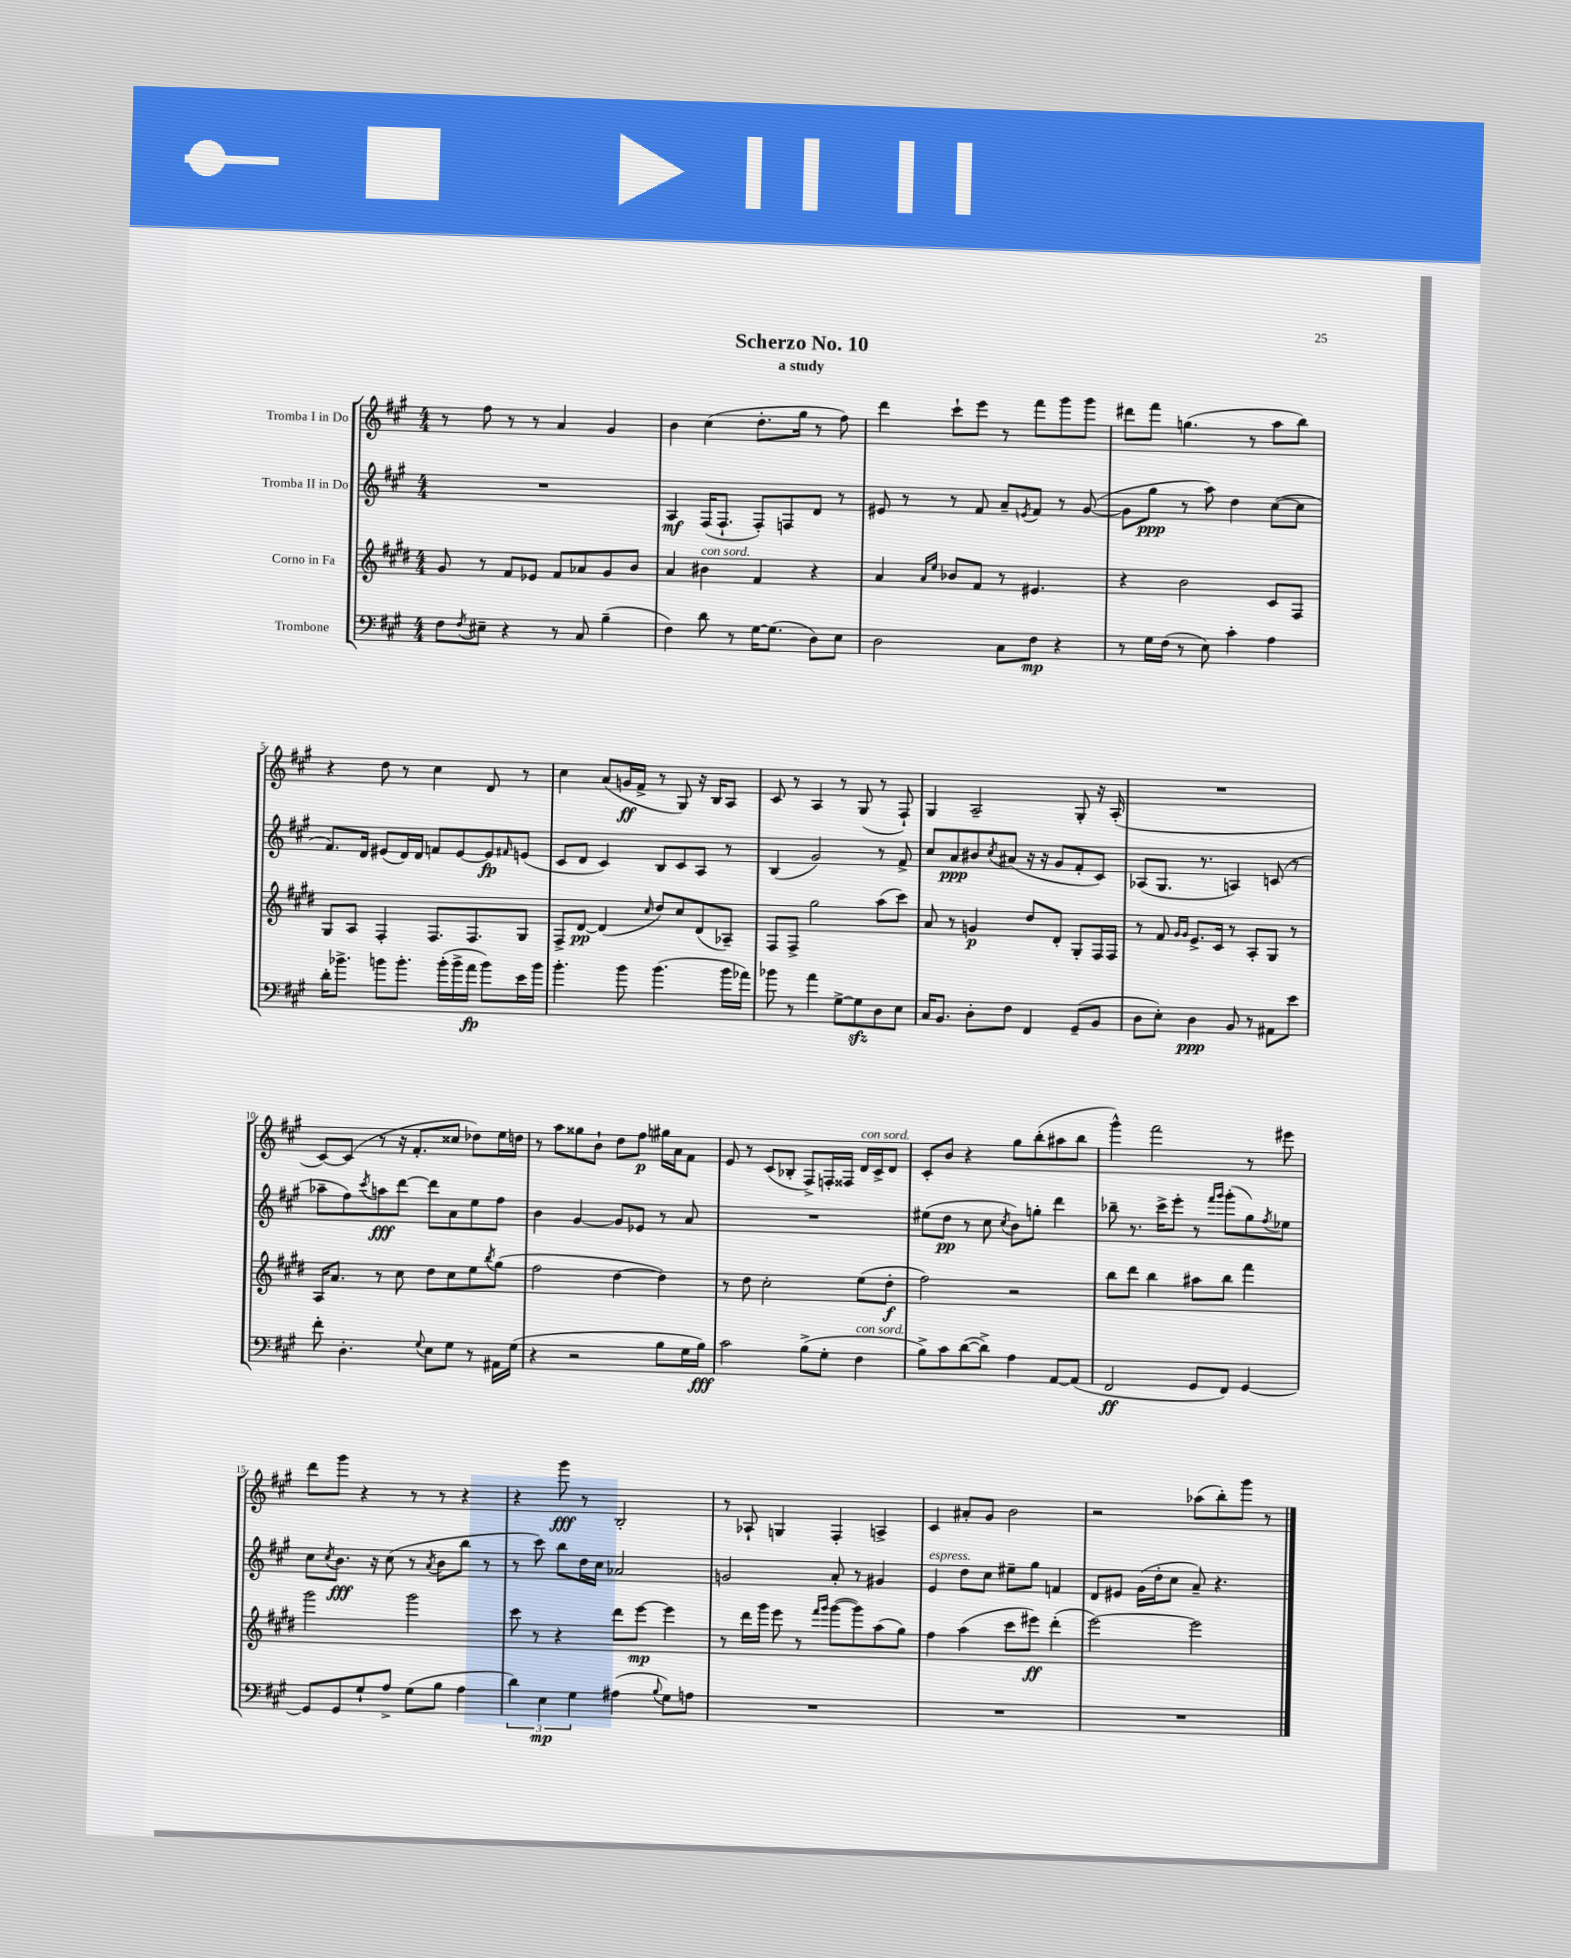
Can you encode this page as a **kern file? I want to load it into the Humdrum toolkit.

**kern	**dynam	**kern	**dynam	**kern	**dynam	**kern	**dynam
*part4	*part4	*part3	*part3	*part2	*part2	*part1	*part1
*staff4	*staff4	*staff3	*staff3	*staff2	*staff2	*staff1	*staff1
*I"Trombone	*	*I"Corno in Fa	*	*I"Tromba II in Do	*	*I"Tromba I in Do	*
*clefF4	*	*clefG2	*	*clefG2	*	*clefG2	*
*k[f#c#g#]	*	*k[f#c#g#d#]	*	*k[f#c#g#]	*	*k[f#c#g#]	*
*M4/4	*	*M4/4	*	*M4/4	*	*M4/4	*
=1	=1	=1	=1	=1	=1	=1	=1
8F#\L	.	8g#/	.	1r	.	8r	.
8qF#/	.	.	.	.	.	.	.
8E#X~\J	.	8r	.	.	.	8ff#\	.
4r	.	8f#/L	.	.	.	8r	.
.	.	8e-X/J	.	.	.	8r	.
8r	.	8f#/L	.	.	.	4a/	.
8C#/	.	8a-X/	.	.	.	.	.
(4B~\	.	8g#/	.	.	.	4g#/	.
.	.	8b/J	.	.	.	.	.
=2	=2	=2	=2	=2	=2	=2	=2
4F#\)	.	4a/	.	4A/	mf	4b\	.
!	!	!LO:TX:a:i:t=con sord.	!	!	!	!	!
8d\	.	4b#X\	.	(16F#/KL	.	(4cc#\	.
.	.	.	.	8.F#`/J	.	.	.
8r	.	.	.	.	.	.	.
[16G#\KL	.	4f#/	.	8F#'/L)	.	8.dd'\L	.
(8.G#\J]	.	.	.	.	.	.	.
.	.	.	.	8Fn/	.	.	.
.	.	.	.	.	.	16gg#\Jk	.
8D\L)	.	4r	.	8d/J	.	8r	.
8E\J	.	.	.	8r	.	8ff#\)	.
=3	=3	=3	=3	=3	=3	=3	=3
2D\	.	4a/	.	8e#X/	.	4ddd\	.
.	.	.	.	8r	.	.	.
.	.	16qqa/LL	.	.	.	.	.
.	.	16qqee/JJ	.	.	.	.	.
.	.	8b-X/L	.	8r	.	8ccc#`\L	.
.	.	8f#/J	.	8f#/	.	8eee\J	.
8C#\L	.	8r	.	8a~/L	.	8r	.
.	.	.	.	8qen/	.	.	.
8F#\J	mp	4.e#X/	.	8f#/J	.	8fff#\L	.
4r	.	.	.	8r	.	8ggg#\	.
.	.	.	.	([8g#/	.	8ggg#\J	.
=4	=4	=4	=4	=4	=4	=4	=4
8r	.	4r	.	8g#\L]	.	8ddd#X\L	.
16G#\LL	.	.	.	8gg#\J	ppp	8fff#\J	.
(16F#\JJ	.	.	.	.	.	.	.
8r	.	2b\	.	8r	.	(4.ggn\	.
8E\)	.	.	.	8aa\)	.	.	.
4c#'\	.	.	.	4dd\	.	.	.
.	.	.	.	.	.	8r	.
4A\	.	8c#/L	.	([8cc#\L	.	8aa\L	.
.	.	8F#/J	.	8cc#\J]	.	8bb\J)	.
!!LO:LB:g=z
=5	=5	=5	=5	=5	=5	=5	=5
16d'\KL	.	8G#/L	.	8.f#/L)	.	4r	.
8.b-X^\J	.	.	.	.	.	.	.
.	.	8A/J	.	.	.	.	.
.	.	.	.	16d/Jk	.	.	.
8bn\L	.	4F#'/	.	(8e#X/L	.	8dd\	.
8.b'\J	.	.	.	16d/L)	.	8r	.
.	.	.	.	16d/JJ	.	.	.
.	.	8.F#/L	.	8fn/L	.	4cc#\	.
(16b'\LL	.	.	.	.	.	.	.
16b^\	.	.	.	[8e#/	.	.	.
16a\JJ	fp	8.F#/	.	.	.	.	.
8b\L)	.	.	.	8e#/]	fp	8d/	.
.	.	.	.	16qqf#X/	.	.	.
16e\L	.	8G#/J	.	(8en/J	.	8r	.
16b\JJ	.	.	.	.	.	.	.
=6	=6	=6	=6	=6	=6	=6	=6
4.b'\	.	8F#^/L	.	8c#/L	.	4cc#\	.
.	.	[8d#/J	pp	8d/J	.	.	.
.	.	(4d#/]	.	4c#/)	.	(8a/L	.
8b\	.	.	.	.	.	16gn/L	ff
.	.	.	.	.	.	16f#^/JJ	.
.	.	16qqcc#/	.	.	.	.	.
(4.b\	.	8dd#/L)	.	8B/L	.	8r	.
.	.	8cc#/	.	8c#/	.	8G#/)	.
.	.	(8d#/	.	8A/J	.	16r	.
.	.	.	.	.	.	16B/KL	.
16b\LL	.	8A-X~/J)	.	8r	.	8A/J	.
16a-X\JJ)	.	.	.	.	.	.	.
=7	=7	=7	=7	=7	=7	=7	=7
8b-X\	.	8F#/L	.	(4B/	.	8c#/	.
8r	.	8F#^/J	.	.	.	8r	.
4a\	.	2gg#\	.	2g#/)	.	4A/	.
[8G#^\L	.	.	.	.	.	8r	.
8G#zz\]	.	.	.	.	.	(8G#/	.
8D\	.	(8aa\L	.	8r	.	8r	.
8E\J	.	8ccc#\J)	.	8f#^/	.	8F#`/)	.
=8	=8	=8	=8	=8	=8	=8	=8
16C#/KL	.	8a/	.	8cc#/L	.	4G#/	.
8.BB/J	.	.	.	.	.	.	.
.	.	8r	.	8a/	ppp	.	.
8D'\L	.	4gn/	p	8b#X/	.	2A~/	.
.	.	.	.	8qcc#/	.	.	.
8F#\J	.	.	.	(8a#X/J	.	.	.
4FF#/	.	8dd#/L	.	16r	.	.	.
.	.	.	.	16r	.	.	.
.	.	8d#'/J	.	8g#/L	.	.	.
(8GG#~/L	.	8G#'/L	.	8f#'/	.	8G#'/	.
8BB/J	.	16F#/L	.	8c#/J)	.	16r	.
.	.	16F#/JJ	.	.	.	(16A'/	.
=9	=9	=9	=9	=9	=9	=9	=9
8D\L	.	8r	.	(8A-X/L	.	1r	.
8E'\J)	.	8f#/	.	8.G#/J	.	.	.
.	.	16qqg#/LL	.	.	.	.	.
.	.	16qqg#/JJ	.	.	.	.	.
4D\	ppp	8.e^/L	.	.	.	.	.
.	.	.	.	8.r	.	.	.
.	.	16c#/Jk	.	.	.	.	.
8BB/	.	8r	.	4An/)	.	.	.
8r	.	8A'/L	.	.	.	.	.
8AA#X\L	.	8G#/J	.	(8cn/	.	.	.
8e\J	.	8r	.	8r	.	.	.
!!LO:LB:g=z
=10	=10	=10	=10	=10	=10	=10	=10
8f#'\	.	16A/KL	.	8aa-X~\L	.	[8c#/L)	.
.	.	8.a/J	.	.	.	.	.
4.D'\	.	.	.	8ff#\)	.	(8c#/J]	.
.	.	.	.	8qccc#/	.	.	.
.	.	8r	.	8aan\	fff	8r	.
.	.	8cc#\	.	[8ddd\J	.	16r	.
.	.	.	.	.	.	8.f#'/L	.
8qqG#/	.	.	.	.	.	.	.
8E\L	.	8dd#\L	.	8ddd\L]	.	.	.
8G#\J	.	8cc#\	.	8a\	.	8cc##X/J	.
8r	.	8ee\	.	8ee\	.	8dd-X\L)	.
.	.	8qbb/	.	.	.	.	.
16AA#X\LL	.	(8gg#\J	.	8ff#\J	.	16ee\L	.
(16G#\JJ	.	.	.	.	.	16ddn\JJ	.
=11	=11	=11	=11	=11	=11	=11	=11
4r	.	2ff#\	.	4b\	.	8r	.
.	.	.	.	.	.	8aa\L	.
2r	.	.	.	[4g#/	.	8gg##X\	.
.	.	.	.	.	.	8b`\J	.
.	.	[4dd#\	.	8g#/L]	.	8dd\L	.
.	.	.	.	8e-X/J	.	8ff#\J	p
8B\L	.	4dd#\])	.	8r	.	16gg#X\LL	.
.	.	.	.	.	.	16a\J	.
16G#\L	.	.	.	8a/	.	8f#\J	.
16B\JJ)	fff	.	.	.	.	.	.
=12	=12	=12	=12	=12	=12	=12	=12
2c#\	.	8r	.	1r	.	8e/	.
.	.	8dd#\	.	.	.	8r	.
.	.	2cc#'\	.	.	.	(8c#/L	.
.	.	.	.	.	.	8B-X'/J	.
(8B^\L	.	.	.	.	.	8F#^/L)	.
8G#'\J	.	.	.	.	.	16Fn'/L	.
.	.	.	.	.	.	16F##X/JJ	.
!	!	!	!	!	!	!LO:TX:a:i:t=con sord.	!
!LO:TX:a:i:t=con sord.	!	!	!	!	!	!	!
4F#\	.	(8ee\L	.	.	.	16d/LL	.
.	.	.	.	.	.	16c#^/J	.
.	.	8dd#'\J	f	.	.	8d/J	.
=13	=13	=13	=13	=13	=13	=13	=13
8B^\L)	.	2ff#\)	.	(8ee#X\L	.	8c#'/L	.
8c#\	.	.	.	8dd\J	pp	8b/J	.
([8d\	.	.	.	8r	.	4r	.
8d^\J])	.	.	.	8cc#\	.	.	.
.	.	.	.	8qcc#/	.	.	.
4A\	.	2r	.	8b\L)	.	8gg#\L	.
.	.	.	.	8ggn'\J	.	(8bb'\	.
[8AA/L	.	.	.	4ddd\	.	8aa#X\	.
(8AA/J]	.	.	.	.	.	8bb\J	.
=14	=14	=14	=14	=14	=14	=14	=14
2FF#/	ff	8bb\L	.	8bb-X~\	.	4ggg#^^\)	.
.	.	8ddd#\J	.	8.r	.	.	.
.	.	4bb\	.	.	.	2fff#\	.
.	.	.	.	16ccc#^\KL	.	.	.
.	.	.	.	8eee'\J	.	.	.
8GG#/L	.	8aa#X\L	.	8r	.	.	.
.	.	.	.	16qqfff#/LL	.	.	.
.	.	.	.	16qqggg#/JJ	.	.	.
8FF#/J)	.	8bb\J	.	(8ggg#'\L	.	.	.
[4GG#/	.	4fff#\	.	8gg#\)	.	8r	.
.	.	.	.	8qff#/	.	.	.
.	.	.	.	8ee-X\J	.	8eee#X\	.
!!LO:LB:g=z
=15	=15	=15	=15	=15	=15	=15	=15
8GG#/L]	.	2ggg#\	.	8cc#\L	.	8ddd\L	.
.	.	.	.	8qcc#/	.	.	.
8GG#/	.	.	.	8.b\J	fff	8ggg#\J	.
8G#`/	.	.	.	.	.	4r	.
.	.	.	.	16r	.	.	.
8A^/J	.	.	.	(8cc#\	.	.	.
(8G#\L	.	2ggg#\	.	8r	.	8r	.
.	.	.	.	8qa/	.	.	.
8B\J	.	.	.	8b\L	.	8r	.
4A\	.	.	.	8bb\J	.	4r	.
.	.	.	.	8r	.	.	.
=16	=16	=16	=16	=16	=16	=16	=16
6d\)	.	8ccc#\	.	8r	.	4r	.
.	.	8r	.	8ccc#\)	.	.	.
6E\	mp	.	.	.	.	.	.
.	.	4r	.	8bb\L	.	8ggg#\	fff
6G#\	.	.	.	.	.	.	.
.	.	.	.	16dd\L	.	8r	.
.	.	.	.	16cc#\JJ	.	.	.
(4A#X\	.	8ddd#\L	.	2a-X/	.	2B'/	.
.	.	[8eee\J	mp	.	.	.	.
8qqB/	.	.	.	.	.	.	.
8G#\L)	.	4eee\]	.	.	.	.	.
8An\J	.	.	.	.	.	.	.
=17	=17	=17	=17	=17	=17	=17	=17
1r	.	8r	.	2gn/	.	8r	.
.	.	16ddd#\LL	.	.	.	8A-X`/	.
.	.	16ggg#\JJ	.	.	.	.	.
.	.	8eee\	.	.	.	4Gn/	.
.	.	8r	.	.	.	.	.
.	.	16qqfff#/LL	.	.	.	.	.
.	.	16qqggg#/JJ	.	.	.	.	.
.	.	([8ggg#\L	.	8a'/	.	4F#'/	.
.	.	8ggg#\])	.	8r	.	.	.
.	.	(8aa\	.	4g#X/	.	4An^/	.
.	.	8gg#\J)	.	.	.	.	.
=18	=18	=18	=18	=18	=18	=18	=18
!	!	!	!	!LO:TX:a:i:t=espress.	!	!	!
1r	.	4ff#\	.	4e/	.	4c#/	.
.	.	(4aa\	.	8dd\L	.	8a#X'/L	.
.	.	.	.	8cc#\J	.	8g#/J	.
.	.	8ccc#\L	.	8ee#X~\L	.	2b\	.
.	.	8eee#X\J)	ff	8gg#\J	.	.	.
.	.	(4ddd#'\	.	4fn/	.	.	.
=19	=19	=19	=19	=19	=19	=19	=19
1r	.	[2eee\)	.	8d/L	.	2r	.
.	.	.	.	8e#X/J	.	.	.
.	.	.	.	(16g#\LL	.	.	.
.	.	.	.	16dd'\J	.	.	.
.	.	.	.	8cc#\J	.	.	.
.	.	2eee\]	.	8a~/)	.	(8aa-X\L	.
.	.	.	.	4.r	.	8bb'\)	.
.	.	.	.	.	.	8ggg#\J	.
.	.	.	.	.	.	8r	.
==	==	==	==	==	==	==	==
*-	*-	*-	*-	*-	*-	*-	*-
